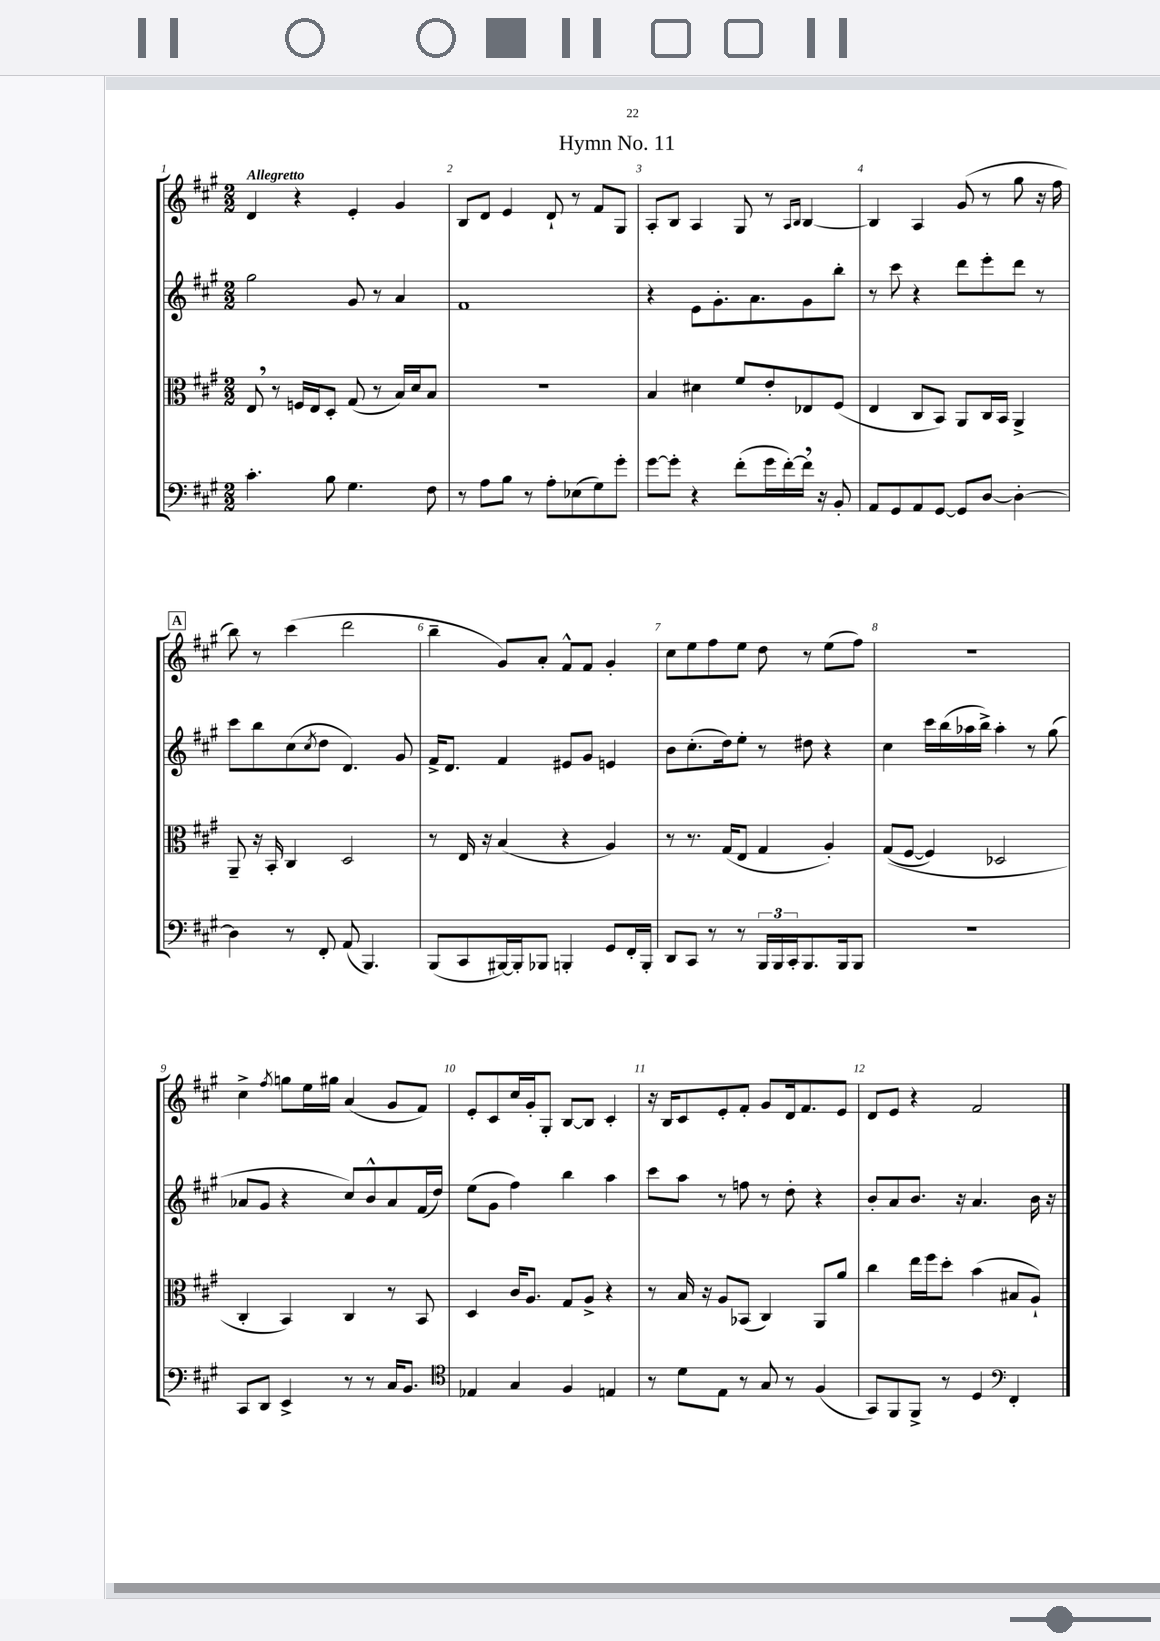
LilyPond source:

\header { title = "Hymn No. 11" }
<<
\new StaffGroup <<
\new Staff = "s0" {
    \clef treble \key a \major \numericTimeSignature \time 2/2 \tempo "Allegretto"
    d'4 r4 e'4-. gis'4 |
    b8 d'8 e'4 d'8-! r8 fis'8 gis8 |
    a8-. b8 a4 gis8 r8 \grace { a16 b16 } b4~ |
    b4 a4 gis'8( r8 gis''8 r16 fis''16 |
    \mark \markup { \box "A" } b''8) r8 cis'''4( d'''2 |
    b''4-- gis'8) a'8-. fis'8-^ fis'8 gis'4-. |
    cis''8 e''8 fis''8 e''8 d''8 r8 e''8( fis''8) |
    r1 |
    cis''4-> \acciaccatura { fis''8 } g''8 e''16 gis''16 a'4( gis'8 fis'8) |
    e'8-. cis'8 cis''16 gis'16-. gis8-. b8~ b8 cis'4-. |
    r16 b16 cis'8 e'8-. fis'8-. gis'8 d'16 fis'8. e'8 |
    d'8 e'8 r4 fis'2 \bar "|." |
}
\new Staff = "s1" {
    \clef treble \key a \major \numericTimeSignature \time 2/2
    gis''2 gis'8 r8 a'4 |
    fis'1 |
    r4 e'8 gis'8.-. a'8. gis'8 b''8-. |
    r8 cis'''8 r4 d'''8 e'''8-. d'''8 r8 |
    \mark \markup { \box "A" } cis'''8 b''8 cis''8( \acciaccatura { cis''8 } d''8 d'4.) gis'8 |
    fis'16-> d'8. fis'4 eis'8 gis'8 e'4 |
    b'8 cis''8.-.( d''16) e''8-. r8 dis''8 r4 |
    cis''4 cis'''16 b''16( aes''16 b''16->) aes''4-. r8 gis''8( |
    aes'8 gis'8 r4 cis''8) b'8-^ aes'8 fis'16( d''16) |
    e''8( gis'8 fis''4) b''4 a''4 |
    cis'''8 a''8 r8 f''8 r8 d''8-. r4 |
    b'8-. a'8 b'8. r16 a'4. b'16 r16 \bar "|." |
}
\new Staff = "s2" {
    \clef alto \key a \major \numericTimeSignature \time 2/2
    e8 \breathe r8 f16 e16 d8-. gis8( r8 b16) d'16 b8 |
    R1 |
    b4 dis'4 fis'8 e'8-. ees8 fis8( |
    e4 cis8 b,8) a,8 cis16 b,16 a,4-> |
    \mark \markup { \box "A" } a,8-- r16 b,16-. cis4 d2 |
    r8 e16 r16 b4( r4 a4) |
    r8 r8. gis16( e8 gis4 a4-.) |
    gis8(\( fis8~ fis4) des2 |
    cis4-. b,4\) cis4 r8 b,8 |
    d4 cis'16 a8. gis8 a8-> r4 |
    r8 b16 r16 a8 bes,8( cis4) a,8 a'8 |
    cis''4 e''16 fis''16 d''8-. b'4( bis8 a8-!) \bar "|." |
}
\new Staff = "s3" {
    \clef bass \key a \major \numericTimeSignature \time 2/2
    cis'4.-. b8 gis4. fis8 |
    r8 a8 b8 r8 a8-. ees8( gis8) gis'8-. |
    gis'8~ gis'8-. r4 fis'8-.( gis'16 fis'16~-.) fis'16 \breathe r16 b,8-. |
    a,8 gis,8 a,8 gis,8~ gis,8 d8~ d4~-. |
    \mark \markup { \box "A" } d4 r8 fis,8-. a,8( b,,4.) |
    b,,8( cis,8 bis,,16~) bis,,16-. bes,,8 b,,4-. gis,8 fis,16-. b,,16-. |
    d,8 cis,8 r8 r8 \tuplet 3/2 { b,,16 b,,16 cis,16-. } b,,8. b,,16 b,,8 |
    r1 |
    cis,8 d,8 e,4-> r8 r8 cis16 b,8. |
    \clef tenor ees4 gis4 fis4 e4 |
    r8 d'8 e8 r8 gis8 r8 fis4( |
    gis,8) fis,8 fis,8-> r8 d4 \clef bass fis,4-. \bar "|." |
}
>>
>>
\layout { \context { \Score \override BarNumber.break-visibility = ##(#f #t #t) barNumberVisibility = #all-bar-numbers-visible } }
